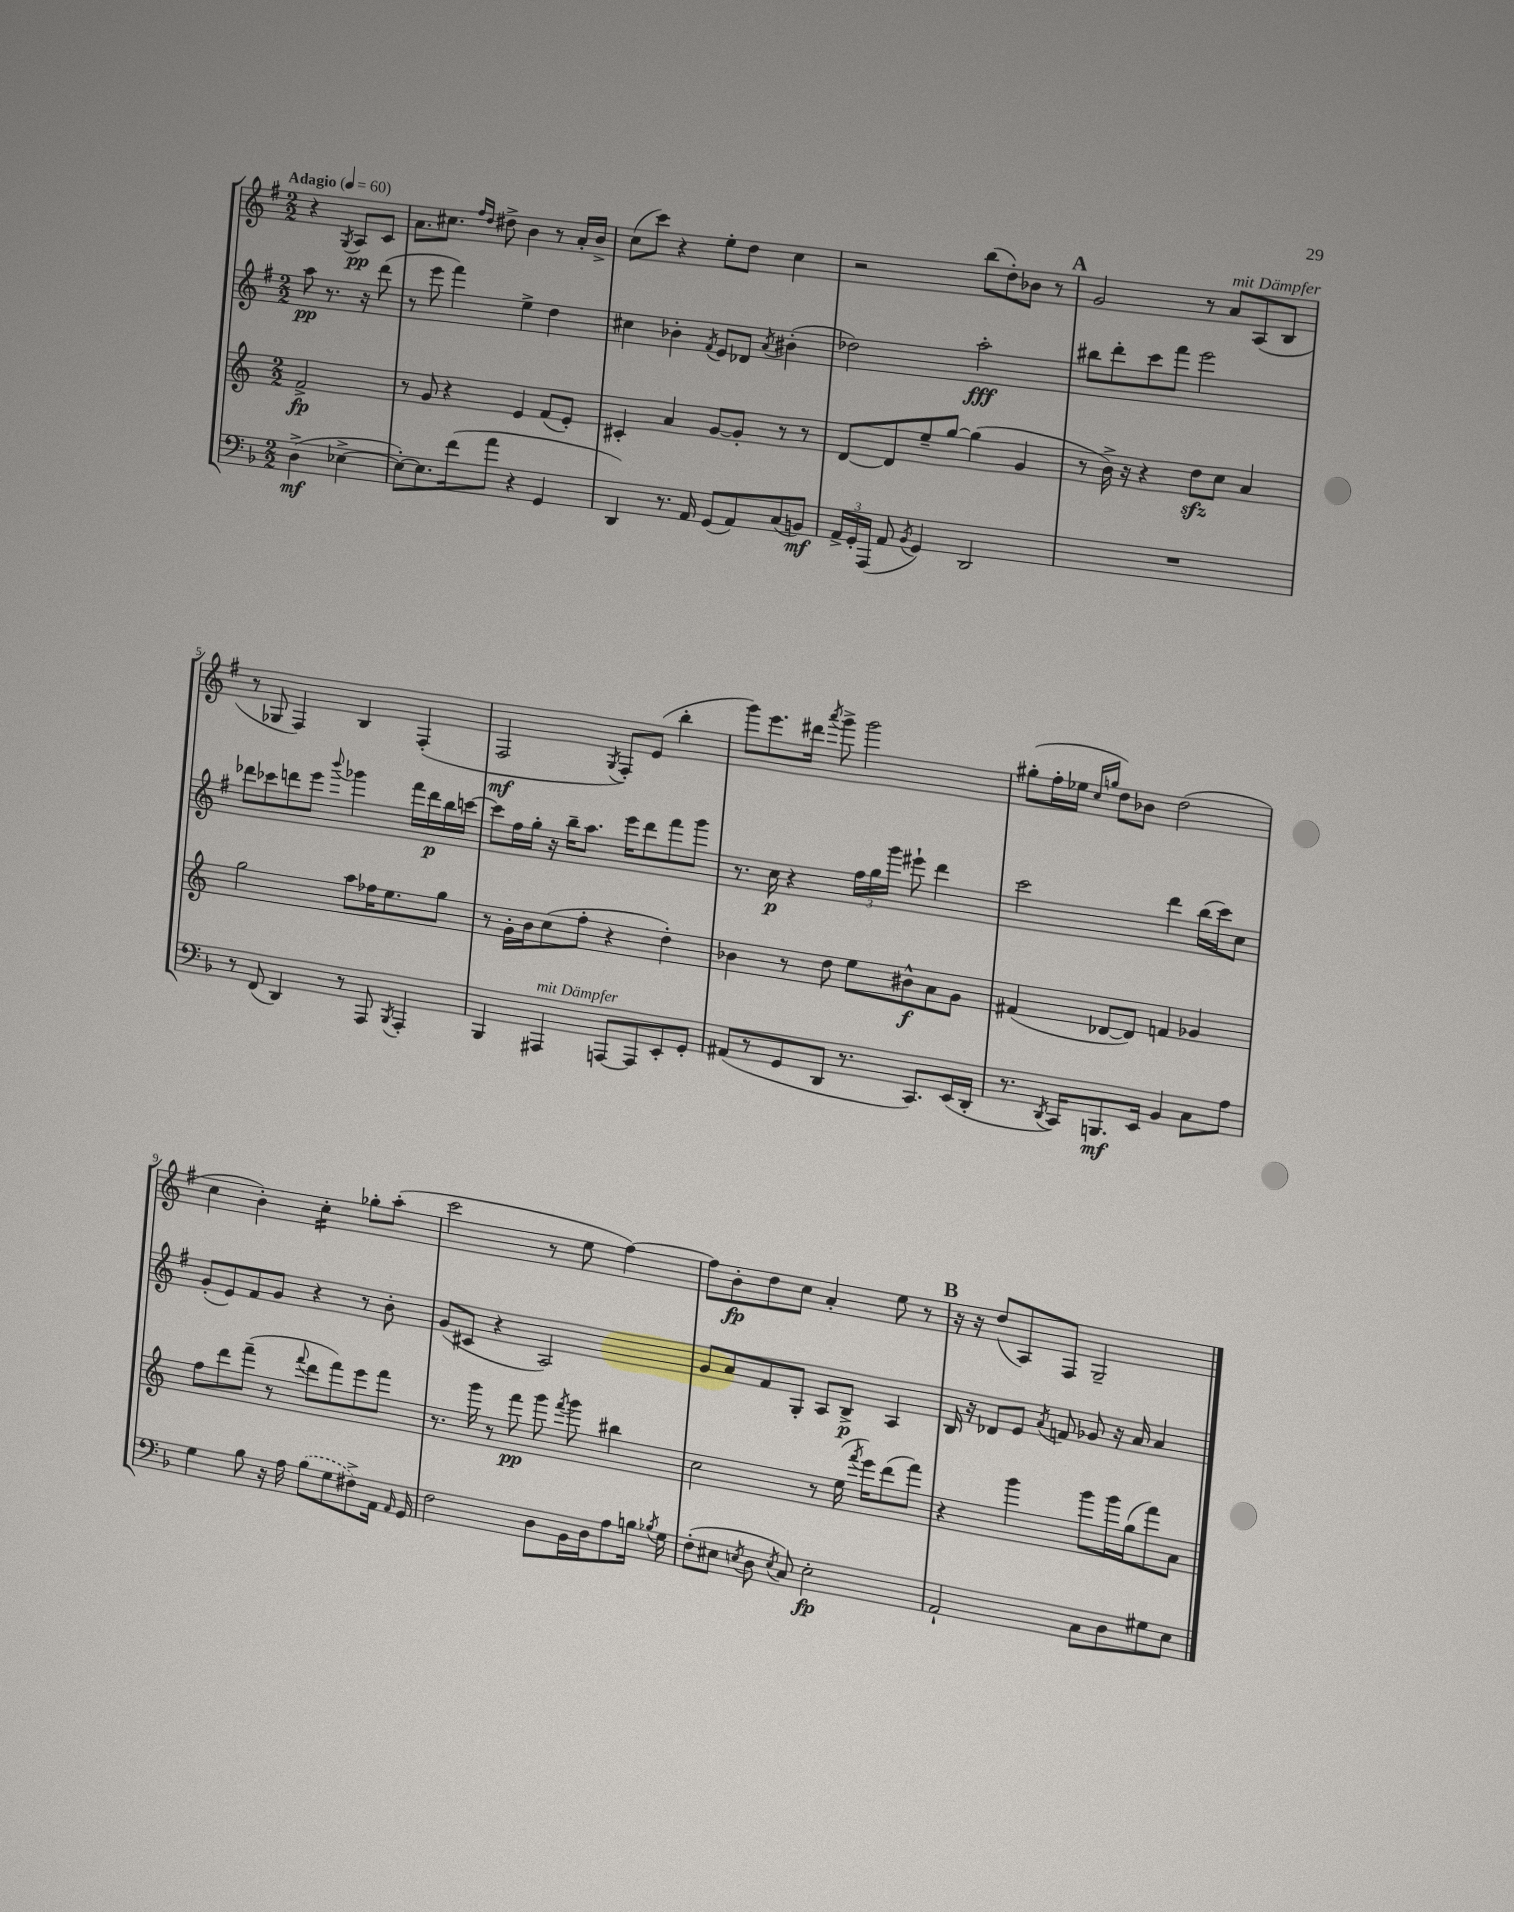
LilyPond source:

<<
\new StaffGroup <<
\new Staff = "s0" {
    \clef treble \key g \major \numericTimeSignature \time 2/2 \partial 2 \tempo "Adagio" 4 = 60
    \autoBeamOff r4 \acciaccatura { g8 } a8[\pp c'8] |
    a'8.[ cis''8.] \grace { fis''16[ d''16] } dis''8-> b'4 r8 a'16[-. b'16]-> |
    c''8[( c'''8]) r4 e''8[-. d''8] c''4 |
    r2 b''8[( d''8-.) bes'8] r8 |
    \mark \markup { \bold "A" } g'2 r8 a'8[^\markup { \italic "mit Dämpfer" } a8( b8] |
    r8 ges8 fis4) b4 fis4-.( |
    fis2\mf \acciaccatura { g8 } fis8[-.) e'8]( b''4-. |
    g'''8[) e'''8. dis'''16] \acciaccatura { a'''8 } g'''8-> g'''2 |
    gis''8[-.( fis''16-. ees''16] \grace { c''16[ g''16] } d''8[) bes'8] d''2( |
    c''4 b'4-.) c''4:16-. ges''8[-. a''8]-.( |
    c'''2 r8 e''8 fis''4~) |
    fis''8[ b'8-.\fp d''8 c''8] a'4-. e''8 r8 |
    \mark \markup { \bold "B" } r16 r16 d''8[( a8) fis8] g2-- \bar "|." |
}
\new Staff = "s1" {
    \clef treble \key g \major \numericTimeSignature \time 2/2 \partial 2
    \autoBeamOff a''8\pp r8. r16 d'''8( |
    r8 e'''8 fis'''4) e''4-> d''4 |
    cis''4 bes'4-. \acciaccatura { fis'8 } e'8[ des'8] \acciaccatura { a'8 } bis'4-.( |
    des''2) a''2-.\fff |
    \mark \markup { \bold "A" } bis''8[ d'''8-. c'''8 fis'''8] e'''2 |
    des'''8[ ces'''8 d'''8 e'''8] \appoggiatura { b'''8 } ges'''4 fis'''16[ d'''16\p b''16 c'''16]~ |
    c'''8[ fis''16 g''16]-. r16 b''16[-- a''8.] e'''16[ d'''8 fis'''8 g'''8] |
    r8. c''16\p r4 \tuplet 3/2 { fis''16[ g''16 g'''16] } eis'''8-! d'''4 |
    c'''2 d'''4 b''16[( c'''16) c''8] |
    g'8[-.( e'8) fis'8 g'8] r4 r8 b'8-. |
    g'8[( cis'8] r4 a2) |
    g'8[ a'8 fis'8 g8]-. a8[ b8]->\p a4 |
    \mark \markup { \bold "B" } b16 r16 des'8[ e'8] \acciaccatura { a'8 } f'8 ges'8 r16 a'16 a'4 \bar "|." |
}
\new Staff = "s2" {
    \clef treble \key c \major \numericTimeSignature \time 2/2 \partial 2
    \autoBeamOff f'2->\fp |
    r8 g'8 r4 e'4 f'8[( e'8]-.) |
    cis'4-. a'4 g'8[~ g'8]-. r8 r8 |
    d'8[~ d'8 e''8-- g''8]~ g''4( g'4 |
    \mark \markup { \bold "A" } r8 b'16->) r16 r4 d''8[\sfz c''8] a'4 |
    g''2 a''8[ fes''16 e''8. g''8] |
    r8 g'16[-. b'16 c''8( f''8]-. r4 d''4-.) |
    bes'4 r8 d''8 e''8[ bis'8-^\f a'8 g'8] |
    fis'4( des'8[~ des'8]) f'4 ges'4 |
    f''8[ d'''8 f'''8]--( r8 \appoggiatura { f'''8 } d'''8[ f'''8) e'''8 f'''8] |
    r8. g'''16 r8 f'''8\pp g'''8 \acciaccatura { f'''8 } g'''8 bis''4 |
    c''2 r8 e''16( \acciaccatura { f'''8 } e'''16[) d'''8( f'''8]) |
    \mark \markup { \bold "B" } r4 g'''4 g'''8[ g'''16 g''16( f'''8) a'8] \bar "|." |
}
\new Staff = "s3" {
    \clef bass \key f \major \numericTimeSignature \time 2/2 \partial 2
    \autoBeamOff d4->\mf( ees4~-> |
    ees8[~-.) ees8. f'16( a'8] r4 g,4 |
    d,4) r8. a,16 g,8[( a,8) c8( b,8]\mf) |
    \tuplet 3/2 { a,16[-> g,16-. a,,16]( } a,8 \acciaccatura { bes,8 } g,4) d,2 |
    \mark \markup { \bold "A" } R1 |
    r8 f,8( d,4) r8 a,,8 \acciaccatura { bes,,8 } a,,4-. |
    bes,,4 ais,,4^\markup { \italic "mit Dämpfer" } a,,8[~ a,,8 e,8-. g,8]-. |
    ais,8[( r8 g,8 d,8] r8. c,8.[) e,16( d,16]-. |
    r8. \acciaccatura { d,8 } c,16[) b,,8.\mf e,16] bes,4 c8[ a8] |
    g4 bes8 r16 a16 \once \slurDashed bes8[( g8 fis8->) a,16] \grace { a,16 } g,16 |
    f2 d8[ bes,16 d16 a8 b16] \acciaccatura { bes8 } g16 |
    f8[-.( eis8] \acciaccatura { e8 } d8 \acciaccatura { e8 } c8) e2-.\fp |
    \mark \markup { \bold "B" } a,2-! c8[ d8 gis8 e8] \bar "|." |
}
>>
>>
